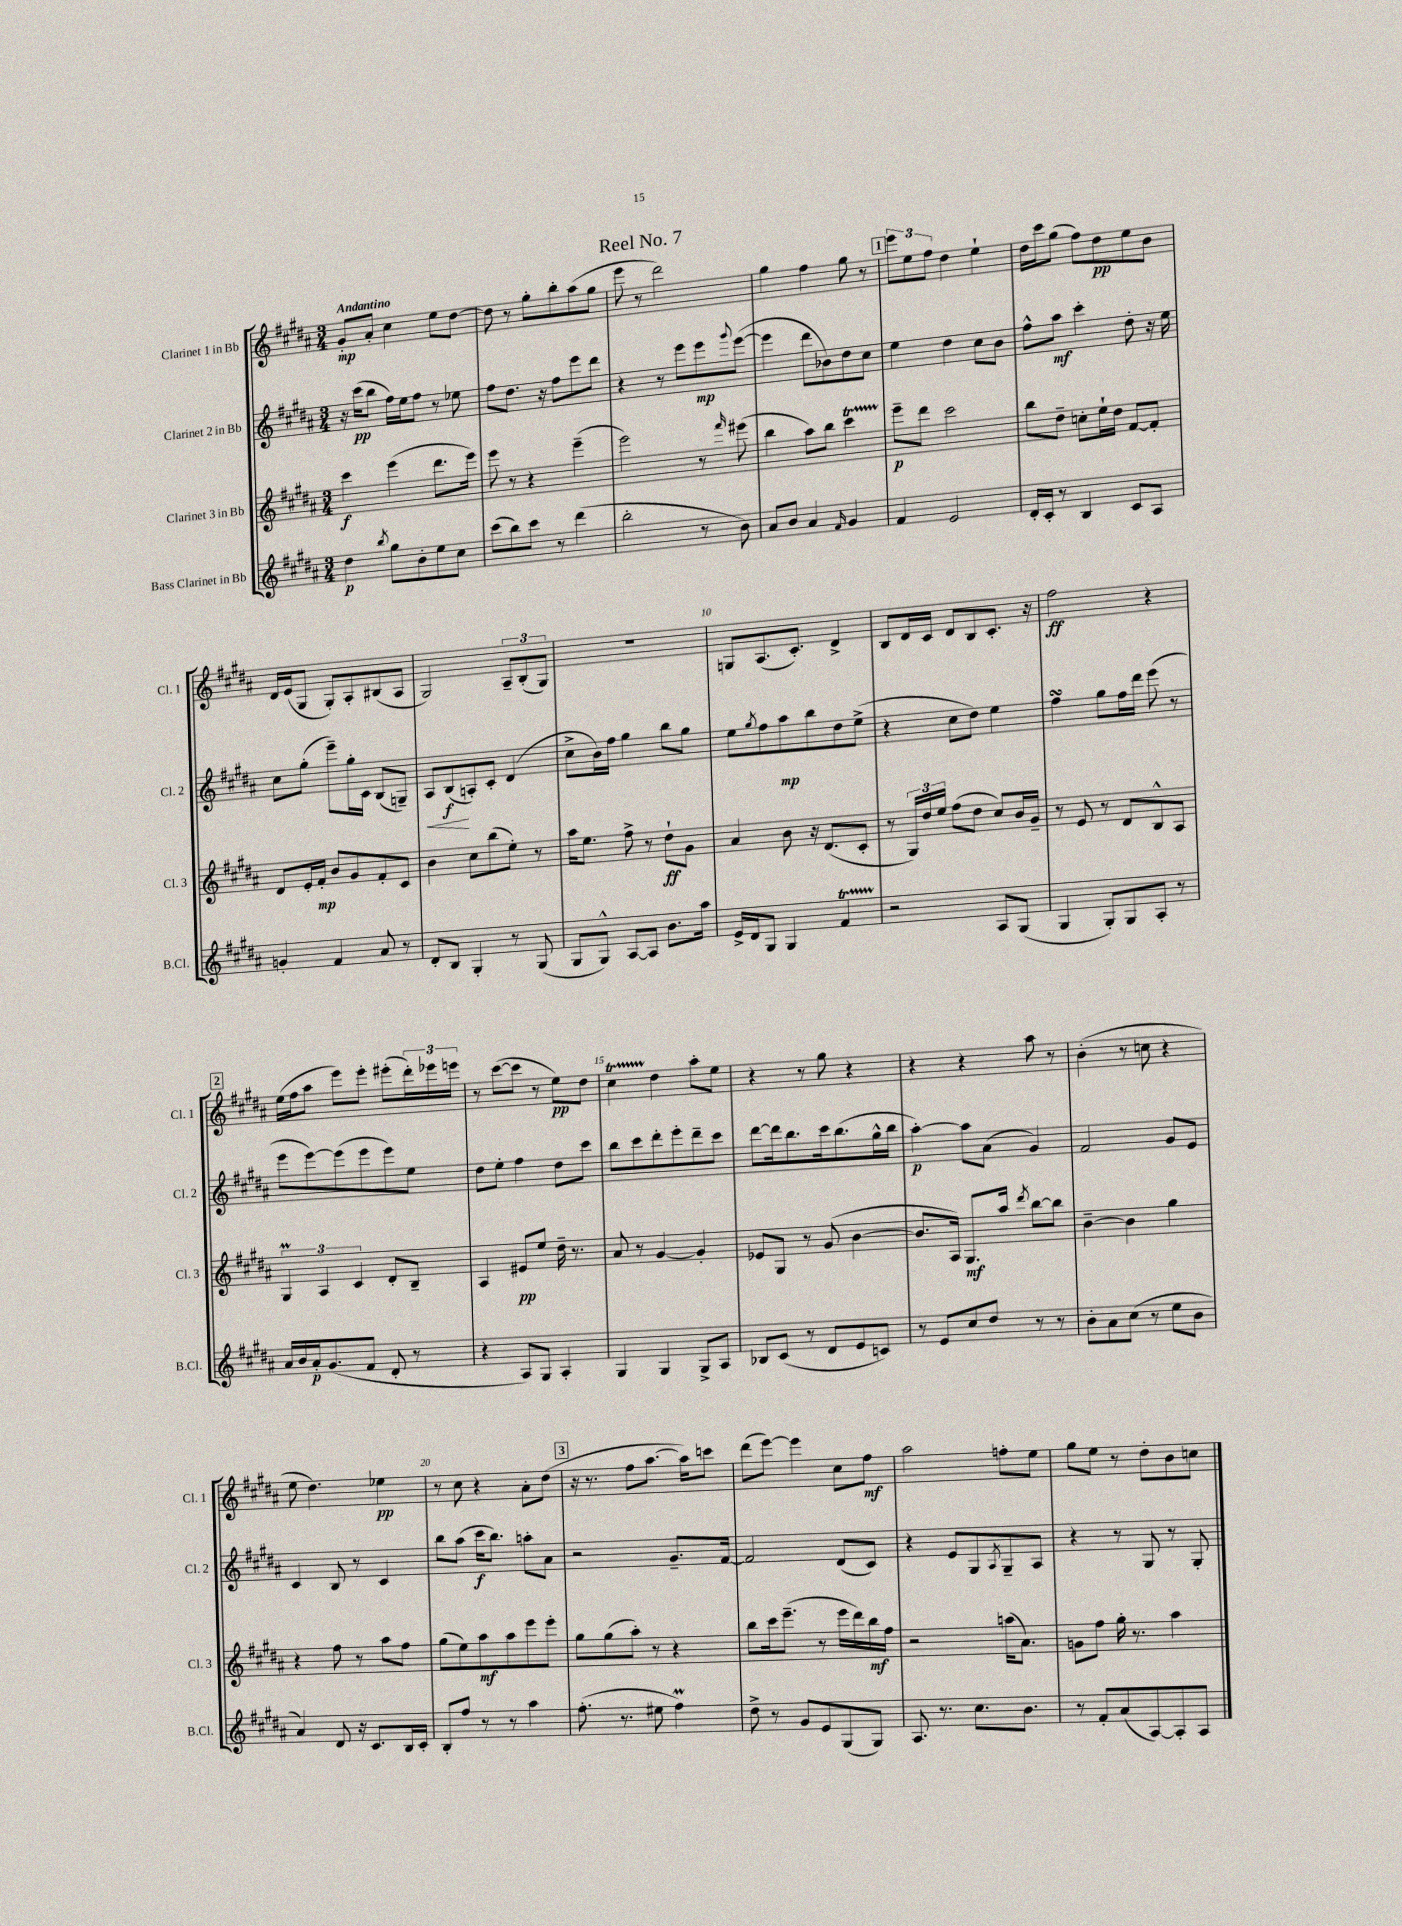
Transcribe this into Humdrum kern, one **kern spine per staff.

**kern	**kern	**kern	**kern
*staff4	*staff3	*staff2	*staff1
*clefG2	*clefG2	*clefG2	*clefG2
*k[f#c#g#d#a#]	*k[f#c#g#d#a#]	*k[f#c#g#d#a#]	*k[f#c#g#d#a#]
*M3/4	*M3/4	*M3/4	*M3/4
4dd#	4ccc#	16r	8g#'
.	.	(16ccc#	.
.	.	8bb	8a#'
8qbb	.	.	.
8gg#	(4eee	16ff#)	4cc#
.	.	16ee	.
8b'	.	8ff#	.
8ee	8.ddd#	8r	8ee
8cc#	.	8ee-	[8dd#
.	16eee)	.	.
=	=	=	=
(8ccc#	8eee	8ff#	8dd#]
8bb)	8r	8.dd#	8r
8ccc#	4r	.	8gg#'
.	.	16r	.
8r	.	8ff#	8bb'
(4ddd#	(4eee~	8eee	(8aa#
.	.	8ddd#	8gg#
=	=	=	=
2bb'	2eee)	4r	8eee
.	.	.	8r
.	.	8r	2ddd#)
.	.	8eee	.
8r	8r	8eee	.
.	16qqfff#	8qqggg#	.
8b)	(8eee#	([8eee	.
=	=	=	=
8a#	4bb	4eee]	4gg#
8b	.	.	.
4a#	8aa#)	8ddd#	4ff#
.	8bb	8b-)	.
16qqf#	.	.	.
4g#	4ccc#	8dd#	8gg#
.	.	8cc#	8r
=	=	=	=
4f#	8eee~	4ee	12eee
.	.	.	12ee
.	8ddd#	.	.
.	.	.	12ff#
2e	2ccc#	4dd#	4dd#
.	.	8cc#	4ee`
.	.	8b	.
=	=	=	=
16d#'	8bb	8ff#^^	16dd#
16c#'	.	.	16ccc#
8r	8dd#~	8aa#	(8gg#
4B	8cc'	4ccc#'	8ff#)
.	16ee`	.	8dd#
.	16dd#	.	.
8c#	[8f#	8dd#'	8ee
8A#	8f#']	16r	8b
.	.	16ee	.
=	=	=	=
4g'	8d#	8cc#	16d#
.	.	.	(16e
.	16e'	(8gg#'	8G#
.	16f#'	.	.
4f#	8b	8eee~)	8G#')
.	8g#	16gg#'	8A#'
.	.	16c#	.
8a#	8f#'	(8B	(8B#
8r	8c#	8G~)	8A#
=	=	=	=
8d#'	4b	8A#	2G#)
8B	.	(8B	.
4G#'	8cc#	8A')	.
.	(8bb	8c#'	.
8r	8ee')	(4d#	12A#~
.	.	.	(12B'
(8G#	8r	.	.
.	.	.	12G#)
=	=	=	=
8G#	16aa#	8cc#^	2.r
.	8.ee	.	.
8G#^^)	.	16b)	.
.	.	16ff#	.
[8A#	8ff#^	4gg#	.
8A#]	8r	.	.
8.b	8dd#`	8bb	.
.	8g#	8gg#	.
16aa#	.	.	.
=	=	=	=
16e^	4a#	8ee	8G
16d#	.	.	.
.	.	8qgg#	.
8G#	.	8ff#	(8.A#
4G#	8b	8aa#	.
.	.	.	8.c#')
.	16r	8bb	.
.	(8.d#	.	.
4f#	.	8dd#	4d#^
.	8c#'	(8ee^	.
=	=	=	=
2r	8r	4r	8B
.	24G#)	.	16d#
.	24dd#	.	.
.	.	.	16c#
.	24ee	.	.
.	(8ff#	8cc#	8d#
.	8dd#	8dd#)	8B
8A#	8cc#)	4ee	8.c#'
(8G#	16b	.	.
.	16g#~	.	16r
=	=	=	=
4G#	8r	4ff#	2ff#
.	8e	.	.
8G#')	8r	8gg#	.
8G#	8d#	16ff#	.
.	.	16ddd#	.
8A#'	8B^^	(8eee	4r
8r	8A#	8r	.
=	=	=	=
16a#	6G#	8eee	(16ee
16b	.	.	16ff#
16a#'	.	[8eee)	8aa#
.	6A#	.	.
(8.g#	.	.	.
.	.	(8eee]	8eee)
.	6c#	.	.
8f#	.	8eee	8eee'
8d#'	8d#'	8eee)	(8eee#'
8r	8B~	8ee	24ddd#')
.	.	.	24eee-
.	.	.	24eee
=	=	=	=
4r	4A#	8dd#	8r
.	.	8ee'	([8ccc#
8A#)	8e#	4ff#	8ccc#]
8G#	8ee	.	8r
4A#'	16dd#~	8dd#	8ee)
.	8.r	.	.
.	.	8ccc#	8dd#
=	=	=	=
4G#	8a#	8bb	4cc#
.	8r	8ccc#	.
4G#	[4g#	8ddd#'	4dd#
.	.	8eee'	.
8G#^	4g#']	8ddd#~	8aa#'
8A#	.	8ccc#	8ee
=	=	=	=
8B-	8e-	[8ddd#	4r
(8c#	8G#	16ddd#]	.
.	.	8.bb	.
8r	8r	.	8r
8d#	(8g#	16ccc#	8gg#
.	.	(8.bb	.
8e	[4b	.	4r
8c)	.	16gg#^^	.
.	.	16bb	.
=	=	=	=
8r	8.b]	[4aa#')	4r
8e	.	.	.
.	16A#)	.	.
8cc#	8.G#	8aa#]	4r
8dd#	.	(8a#	.
.	16aa#	.	.
.	8qddd#	.	.
8r	[8bb	4g#)	8aa#
8r	8bb]	.	8r
=	=	=	=
8b'	[4b~	2f#	(4b'
8a#	.	.	.
(8cc#	4b]	.	8r
8r	.	.	8cc
8ee	4gg#	8g#	4r
8b	.	8e	.
=	=	=	=
4a#)	4r	4c#	8ee
.	.	.	4.dd#)
8d#	8ff#	8B	.
16r	8r	8r	.
8.c#	.	.	.
.	8aa#	4c#	4ee-
16B	8ff#	.	.
16c#'	.	.	.
=	=	=	=
8B'	(8gg#	8bb	8r
8ff#	8ee)	(8aa#	8cc#
8r	8aa#	16ccc#	4r
.	.	8.bb)	.
8r	8aa#	.	.
4aa#	8eee	8aa'	8a#'
.	8eee'	8a#	(8dd#
=	=	=	=
(8.ff#'	8gg#	2r	16r
.	.	.	8.r
.	(8gg#	.	.
8.r	.	.	.
.	8aa#')	.	8ff#
8ee#	8r	.	[8.aa#
4ff#)	4r	8.g#~	.
.	.	.	16aa#])
.	.	.	8ccc
.	.	[16f#	.
=	=	=	=
8dd#^	8bb	2f#]	(8ddd#
8r	16ccc#	.	[8eee)
.	(8.eee~	.	.
8g#	.	.	4eee]
8e	8r	.	.
(8G#	16eee	(8d#	8cc#
.	16ddd#)	.	.
8G#)	16bb	8c#)	8ff#
.	16ff#	.	.
=	=	=	=
8.A#	2r	4r	2aa#
8.r	.	.	.
.	.	8e	.
8.cc#	.	8G#	.
.	.	8qA#	.
.	(16aa	8G#~	8ff'
8.b	8.a#)	.	.
.	.	8A#	8ee
=	=	=	=
8r	8g	4r	8gg#
8f#'	8ff#	.	8ee
(8a#	16gg#'	8r	8r
.	8.r	.	.
[8A#)	.	8G#	8dd#'
8A#']	4aa#	8r	8b
8A#	.	8G#'	8cc
==	==	==	==
*-	*-	*-	*-
